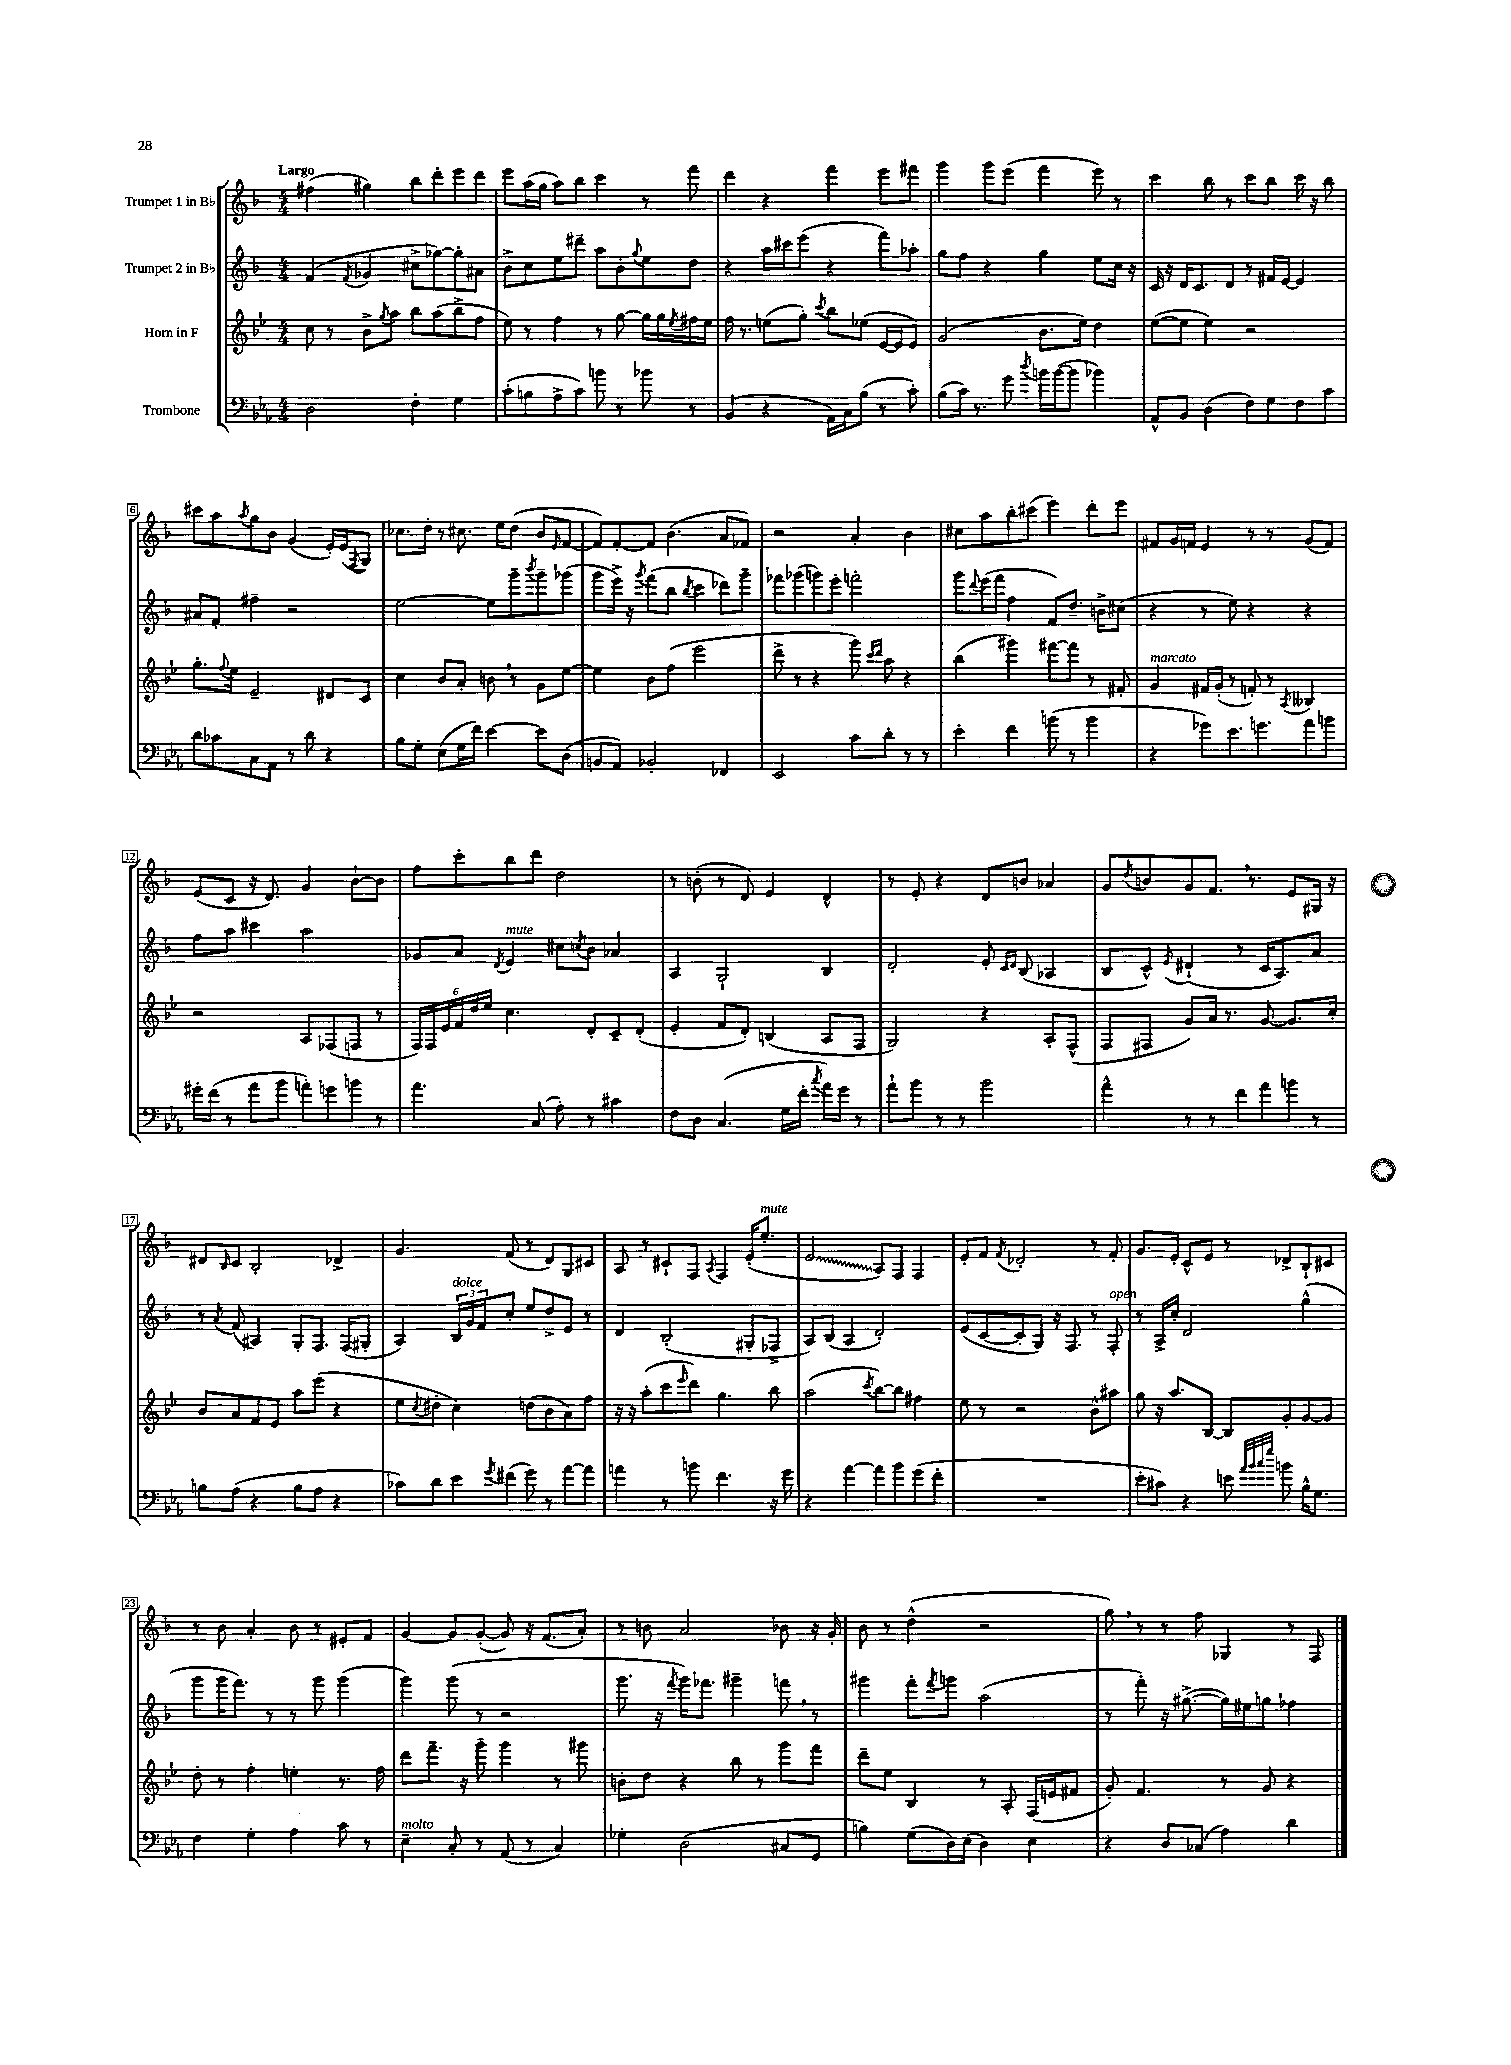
<<
\new StaffGroup <<
\new Staff = "s0" \with { instrumentName = "Trumpet 1 in Bb" } {
    \clef treble \key f \major \numericTimeSignature \time 4/4 \tempo "Largo"
    fis''4( gis''4) bes''8 d'''8-. e'''8 d'''8 |
    e'''8 a''16( g''16 a''8) bes''8 c'''4 r8 f'''8 |
    d'''4 r4 f'''4 e'''8 fis'''8 |
    g'''4 g'''8 e'''8( f'''4 e'''8) r8 |
    c'''4 bes''8 r8 c'''8 bes''8 c'''16 r16 bes''8 |
    cis'''8 a''8 \acciaccatura { a''8 } g''8 bes'8 g'4( e'16-.) e'16( \acciaccatura { f8 } g8) |
    ces''8. d''16-. r8 cis''8. e''16 d''8( bes'8 \grace { e'16 } f'8~ |
    f'8) f'8~-. f'8 bes'4.( a'8 fes'8) |
    r2 a'4-. bes'4 |
    cis''8 a''8 bes''8-. cis'''8( e'''4) d'''8-. e'''8 |
    fis'8 g'16 f'16 e'4 r8 r8 g'8( f'8) |
    e'8( c'8 r16 d'8.) g'4 bes'8~-! bes'8 |
    f''8 c'''8-. bes''8 d'''8 d''2 |
    r8 b'8-.( r8 d'8) e'4 d'4-^ |
    r8 e'8-. r4 d'8 b'8 aes'4 |
    g'8 \acciaccatura { d''8 } b'8 g'8 f'8. \breathe r8. e'8 gis16 r16 |
    dis'8 \grace { bes16 } c'8 bes2-. des'4-> |
    g'4. f'8( r8 d'8) g8 cis'8 |
    a8 r8 cis'8-! f8 \acciaccatura { a8 } f4 e'16-.( e''8.-.^\markup { \italic "mute" } |
    \once \override Glissando.style = #'zigzag e'2\glissando a8) f8 f4 |
    e'8-. f'8 \acciaccatura { f'8 } des'2-. r8 f'8-. |
    g'8. e'16-. c'8-^ e'8 r8 des'8-> bes8-! cis'8 |
    r8 bes'8 a'4-. bes'8 r8 eis'8-. f'8 |
    g'4~ g'8 g'8~-.( g'8) r16 f'8.( a'8-.) |
    r8 b'8 a'2 bes'8 r16 g'16-. |
    bes'8 r8 d''4-^( r2 |
    g''8) \breathe r8 r8 f''8 ges4 r8 f8 \bar "|." |
}
\new Staff = "s1" \with { instrumentName = "Trumpet 2 in Bb" } {
    \clef treble \key f \major \numericTimeSignature \time 4/4
    f'4( \acciaccatura { f'8 } ges'4 cis''8-> ges''8~) ges''8-. ais'8 |
    bes'8-> c''8 e''8 dis'''8-- a''8 bes'8-. \appoggiatura { g''8 } e''8 d''8 |
    r4 a''16 cis'''16 e'''8( r4 f'''8) aes''8-. |
    g''8 f''8 r4 g''4 e''8 c''16 r16 |
    c'16 r16 d'16 c'8. d'8 r8 fis'16 e'16~ e'4 |
    ais'8 f'8-. fis''4-- r2 |
    e''2~ e''8 g'''8-- \acciaccatura { bes'''8 } g'''8-- ges'''8( |
    g'''8 e'''16->) r16 \acciaccatura { g'''8 } f'''8( bes''8 \acciaccatura { bes''8 } c'''4 des'''8) g'''8-- |
    fes'''8 ges'''8( g'''8) e'''8-. f'''2-. |
    g'''8 \appoggiatura { d'''8 } e'''16( f'''16 f''4 f'8) d''8.-- b'16-> cis''8( |
    r4 r8 e''8) r4 r4 |
    f''8 a''8 cis'''4 a''2 |
    ges'8 a'8 \acciaccatura { d'8 } e'4^\markup { \italic "mute" } cis''8 \acciaccatura { c''8 } bes'8 aes'4 |
    a4 g2-! bes4 |
    d'2-. e'8-. \grace { c'16 d'16 } bes8( aes4 |
    bes8 c'8-^) \acciaccatura { e'8 } dis'4-!( r8 c'16 a8.) a'8 |
    r8 \acciaccatura { a'8 } f'8( ais4) g8-. f8. f16( gis8-. |
    a4) \tuplet 3/2 { bes16^\markup { \italic "dolce" } g'16 f'16 } c''8-. e''8 d''8-> e'8 r8 |
    d'4 bes2-.( gis8-. fes8-> |
    a8) bes8( a4 d'2-.) |
    e'8( c'8~ c'8-. g8) r16 f8. r8 f8-.^\markup { \italic "open" } |
    r8 a16-> c''16-. d'2 g''4-^( |
    g'''8 g'''16 f'''8.) r8 r8 g'''8 g'''4( |
    g'''4) g'''8( r8 r2 |
    g'''8. r16 \acciaccatura { f'''8 } g'''16) fes'''8. gis'''4-- f'''8 \breathe r8 |
    gis'''4 f'''8-. \acciaccatura { f'''8 } g'''8 a''2( |
    r8 f'''8-.) r16 gis''8.~->( gis''16) eis''16 g''8 fes''4 \bar "|." |
}
\new Staff = "s2" \with { instrumentName = "Horn in F" } {
    \clef treble \key bes \major \numericTimeSignature \time 4/4
    c''8 r8 bes'8-> \acciaccatura { g''8 } a''8 bes''8 a''8( bes''8-> f''8 |
    ees''8) r8 f''4 r8 g''8~ g''16 g''16 \acciaccatura { ees''8 } fis''16 ees''16 |
    f''16 r8. e''8( g''8-.) \acciaccatura { c'''8 } bes''8 ees''8( ees'16~ ees'16 ees'8) |
    g'2( bes'8. ees''16) d''4 |
    ees''8~( ees''8 ees''4) r2 |
    g''8.-. \appoggiatura { f''8 } ees''16 ees'2-- dis'8 c'8 |
    c''4 bes'8 a'8-. b'8 \breathe r8 g'8 ees''8~ |
    ees''4 bes'8 f''8( ees'''2 |
    d'''8-> r8 r4 g'''8) \grace { c'''16 d'''16 } a''8 r4 |
    bes''4( gis'''4) fis'''8~ fis'''8 r8 fis'8-. |
    g'4^\markup { \italic "marcato" } fis'16 g'16-.( r8 f'8-.) r8 \acciaccatura { a8 } beses4 |
    r2 a8 fes8( f8 r8 |
    \tuplet 6/4 { f16) f16 ees'16 f'16 d''16 ees''16 } c''4. d'8-. c'8-- d'8-.( |
    ees'4-. f'8 d'8-.) b4( a8 f8 |
    g2) r4 a8-. f8-^( |
    f8 fis8 g'8) a'16 r8. g'8~ g'8. c''16-. |
    bes'8 a'8 f'8 ees'8 a''8 ees'''8( r4 |
    ees''8 \acciaccatura { c''8 } dis''8-. c''4) d''8( bes'8 a'8) f''8 |
    r16 r16 a''8-.( c'''8 \grace { ees'''16 } d'''8) g''4. bes''8 |
    a''2( \acciaccatura { c'''8 } bes''8~) bes''8 fis''4 |
    ees''8 r8 r2 bes'8-^ ais''8 |
    g''8 r16 a''8. bes8~ bes8 g'8-. g'8~ g'8 |
    d''8-. r8 f''4-. e''4-. r8. f''16 |
    d'''8 f'''8.-- r16 g'''8-- g'''4 r8 gis'''8 |
    b'8-. d''8 r4 bes''8 r8 g'''8 f'''8 |
    d'''8-- ees''8 bes4 r8 a8-. f16( e'16 fis'8 |
    g'8-.) f'4. r8 g'8 r4 \bar "|." |
}
\new Staff = "s3" \with { instrumentName = "Trombone" } {
    \clef bass \key ees \major \numericTimeSignature \time 4/4
    d2 f4-. g4 |
    c'8-.( b8 aes8-> c'8) b'8 r8 bes'8 r8 |
    bes,4( r4 aes,16) c16 bes8( r8 c'8-.) |
    bes8( c'16) r8. g'8 \acciaccatura { d''8 } b'16 b'16~( b'8 bes'4) |
    aes,8-^ bes,8 d4( f8) g8 f8 c'8 |
    d'8 ces'8 c8 aes,8 r8 d'8 r4 |
    bes8 g8-. ees8( g16 f'16) ees'4~ ees'8 d8( |
    b,8 aes,8) bes,2-. fes,4 |
    ees,2 c'8 d'8-. r8 r8 |
    ees'4-. f'4 b'8( r8 b'4 |
    r4 ges'8) ees'8. g'8. aes'8 b'8 |
    gis'16-. f'16( r8 aes'8 bes'8 a'8-.) g'8 b'8 r8 |
    aes'4. c8( aes8-.) r8 cis'4 |
    f8 d8 c4.( g16 f'16-. \acciaccatura { c''8 } aes'16) g'16 r8 |
    aes'8-! bes'8 r8 r8 bes'2 |
    aes'4-^ r8 r8 f'8 aes'8 b'8 r8 |
    b8 aes8( r4 b8 aes8 r4 |
    ces'8) d'8 ees'8 \acciaccatura { g'8 } fis'8( g'8) r8 aes'8~ aes'8 |
    a'4 r8 b'8 f'4. r16 g'16 |
    r4 aes'4~ aes'8 bes'8 g'8( f'8-. |
    R1 |
    ees'8-. cis'8) r4 e'8 \grace { aes'32 bes'32 c''32 g''32 } b'8 bes16-^ g8. |
    f4 g4-. aes4 c'8 r8 |
    ees4--^\markup { \italic "molto" } c8-. r8 aes,8( r8 c4) |
    ges4-. d2( cis8 g,8 |
    b4) g8( d16) ees16( d4) ees4 |
    r4 d8 ces8( aes4) d'4 \bar "|." |
}
>>
>>
\layout { \context { \Score \override BarNumber.stencil = #(make-stencil-boxer 0.1 0.3 ly:text-interface::print) } }
